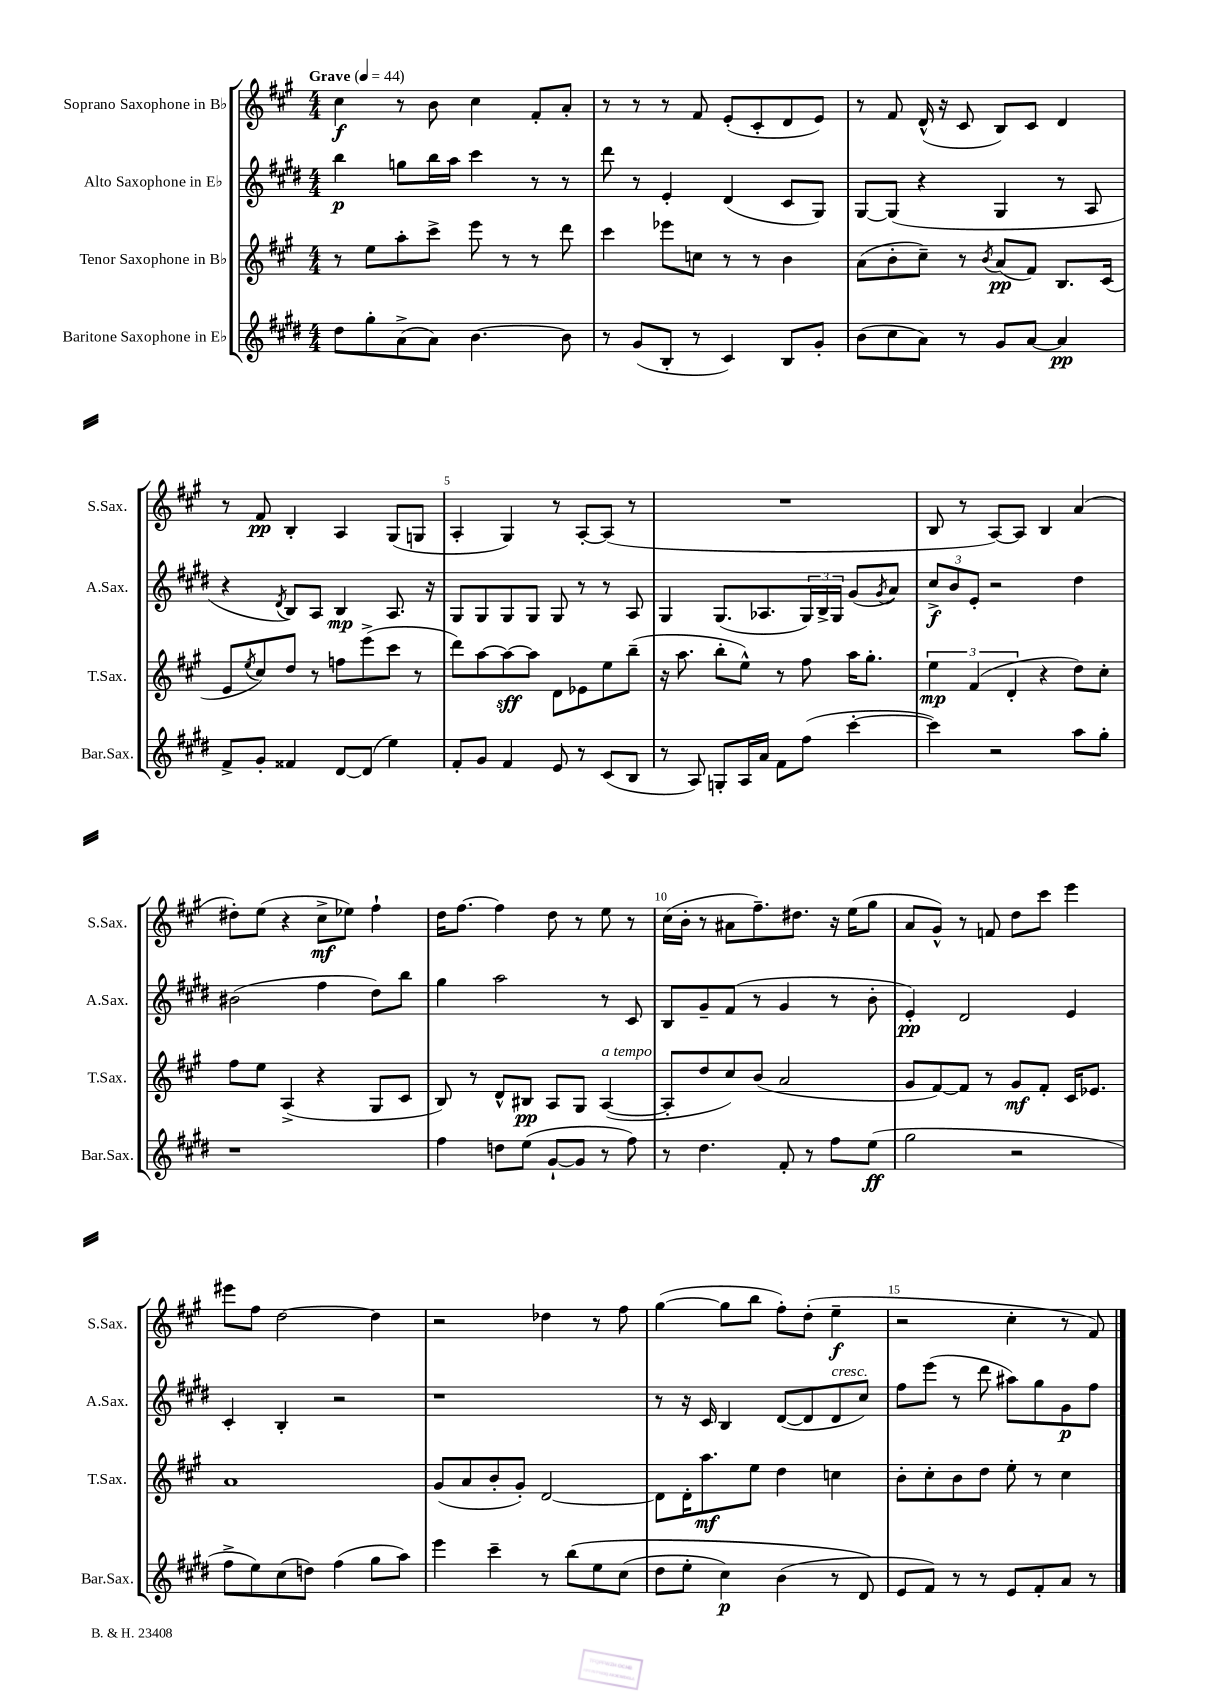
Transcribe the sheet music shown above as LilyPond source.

<<
\new StaffGroup <<
\new Staff = "s0" \with { instrumentName = "Soprano Saxophone in Bb" shortInstrumentName = "S.Sax." } {
    \clef treble \key a \major \numericTimeSignature \time 4/4 \tempo "Grave" 4 = 44
    cis''4\f r8 b'8 cis''4 fis'8-. a'8-. |
    r8 r8 r8 fis'8 e'8-.( cis'8-. d'8 e'8) |
    r8 fis'8 d'16-^( r16 cis'8 b8) cis'8 d'4 |
    r8 fis'8\pp b4-. a4 gis8( g8 |
    a4-. gis4) r8 a8~-. a8( r8 |
    R1 |
    b8 r8 a8~) a8 b4 a'4( |
    dis''8-.) e''8( r4 cis''8->\mf ees''8) fis''4-! |
    d''16 fis''8.~ fis''4 d''8 r8 e''8 r8 |
    cis''16( b'16-. r8 ais'8 fis''8.--) dis''8. r16 e''16( gis''8 |
    a'8 gis'8-^) r8 f'8 d''8 cis'''8 e'''4 |
    eis'''8 fis''8 d''2~ d''4 |
    r2 des''4 r8 fis''8 |
    gis''4~( gis''8 b''8 fis''8-.) d''8-.( e''4--\f |
    r2 cis''4-. r8 fis'8) \bar "|." |
}
\new Staff = "s1" \with { instrumentName = "Alto Saxophone in Eb" shortInstrumentName = "A.Sax." } {
    \clef treble \key e \major \numericTimeSignature \time 4/4
    b''4\p g''8 b''16 a''16 cis'''4 r8 r8 |
    dis'''8 r8 e'4-. dis'4( cis'8 gis8) |
    gis8~ gis8( r4 gis4 r8 a8 |
    r4 \acciaccatura { dis'8 } b8) a8 b4\mp a8. r16 |
    gis8 gis8 gis8 gis8 gis8 r8 r8 a8 |
    gis4 gis8.( aes8. \tuplet 3/2 { gis16) b16-> gis16 } gis'8( \acciaccatura { gis'8 } a'8) |
    \tuplet 3/2 { cis''8->\f b'8 e'8-. } r2 dis''4 |
    bis'2( fis''4 dis''8) b''8 |
    gis''4 a''2 r8 cis'8 |
    b8 gis'8-- fis'8( r8 gis'4 r8 b'8-. |
    e'4-.\pp) dis'2 e'4 |
    cis'4-. b4-. r2 |
    r1 |
    r8 r16 cis'16 b4 dis'8~( dis'8 dis'8^\markup { \italic "cresc." } cis''8) |
    fis''8 e'''8( r8 dis'''8 ais''8) gis''8 gis'8\p fis''8 \bar "|." |
}
\new Staff = "s2" \with { instrumentName = "Tenor Saxophone in Bb" shortInstrumentName = "T.Sax." } {
    \clef treble \key a \major \numericTimeSignature \time 4/4
    r8 e''8 a''8-. cis'''8-> e'''8 r8 r8 d'''8 |
    cis'''4 ees'''8 c''8 r8 r8 b'4 |
    a'8( b'8-. cis''8--) r8 \acciaccatura { b'8 } a'8\pp( fis'8) b8. cis'16( |
    e'8 \acciaccatura { e''8 } cis''8) d''8 r8 f''8 e'''8->( cis'''8 r8 |
    d'''8) a''8~ a''8~\sff a''8 d'8 ees'8 e''8 b''8--( |
    r16 a''8. b''8-. e''8-^) r8 fis''8 a''16 gis''8.-. |
    \tuplet 3/2 { e''4\mp fis'4( d'4-. } r4 d''8) cis''8-. |
    fis''8 e''8 a4->( r4 gis8 cis'8 |
    b8) r8 d'8-^ bis8\pp a8 gis8 a4~^\markup { \italic "a tempo" }( |
    a8-. d''8 cis''8) b'8( a'2 |
    gis'8 fis'8~) fis'8 r8 gis'8\mf fis'8-. cis'16 ees'8. |
    a'1 |
    gis'8( a'8 b'8-. gis'8-.) d'2~ |
    d'8 d'16-. a''8.\mf e''8 d''4 c''4 |
    b'8-. cis''8-. b'8 d''8 e''8-. r8 cis''4 \bar "|." |
}
\new Staff = "s3" \with { instrumentName = "Baritone Saxophone in Eb" shortInstrumentName = "Bar.Sax." } {
    \clef treble \key e \major \numericTimeSignature \time 4/4
    dis''8 gis''8-. a'8->( a'8) b'4.~ b'8 |
    r8 gis'8( b8-. r8 cis'4) b8 gis'8-. |
    b'8( cis''8 a'8) r8 gis'8 a'8~ a'4\pp |
    fis'8-> gis'8-. fisis'4 dis'8~ dis'8( e''4) |
    fis'8-. gis'8 fis'4 e'8 r8 cis'8( b8 |
    r8 a8) g8-. a16 a'16 fis'8 fis''8( cis'''4~-. |
    cis'''4) r2 a''8 gis''8-. |
    r1 |
    fis''4 d''8 e''8( gis'8~-! gis'8 r8 fis''8) |
    r8 dis''4. fis'8-. r8 fis''8 e''8\ff( |
    gis''2 r2 |
    fis''8-> e''8) cis''8( d''8) fis''4( gis''8 a''8) |
    e'''4 cis'''4-- r8 b''8\( e''8 cis''8( |
    dis''8 e''8-. cis''4\p) b'4( r8 dis'8\) |
    e'8 fis'8) r8 r8 e'8 fis'8-. a'8 r8 \bar "|." |
}
>>
>>
\layout { \context { \Score \override BarNumber.break-visibility = ##(#f #t #t) barNumberVisibility = #(every-nth-bar-number-visible 5) } }
